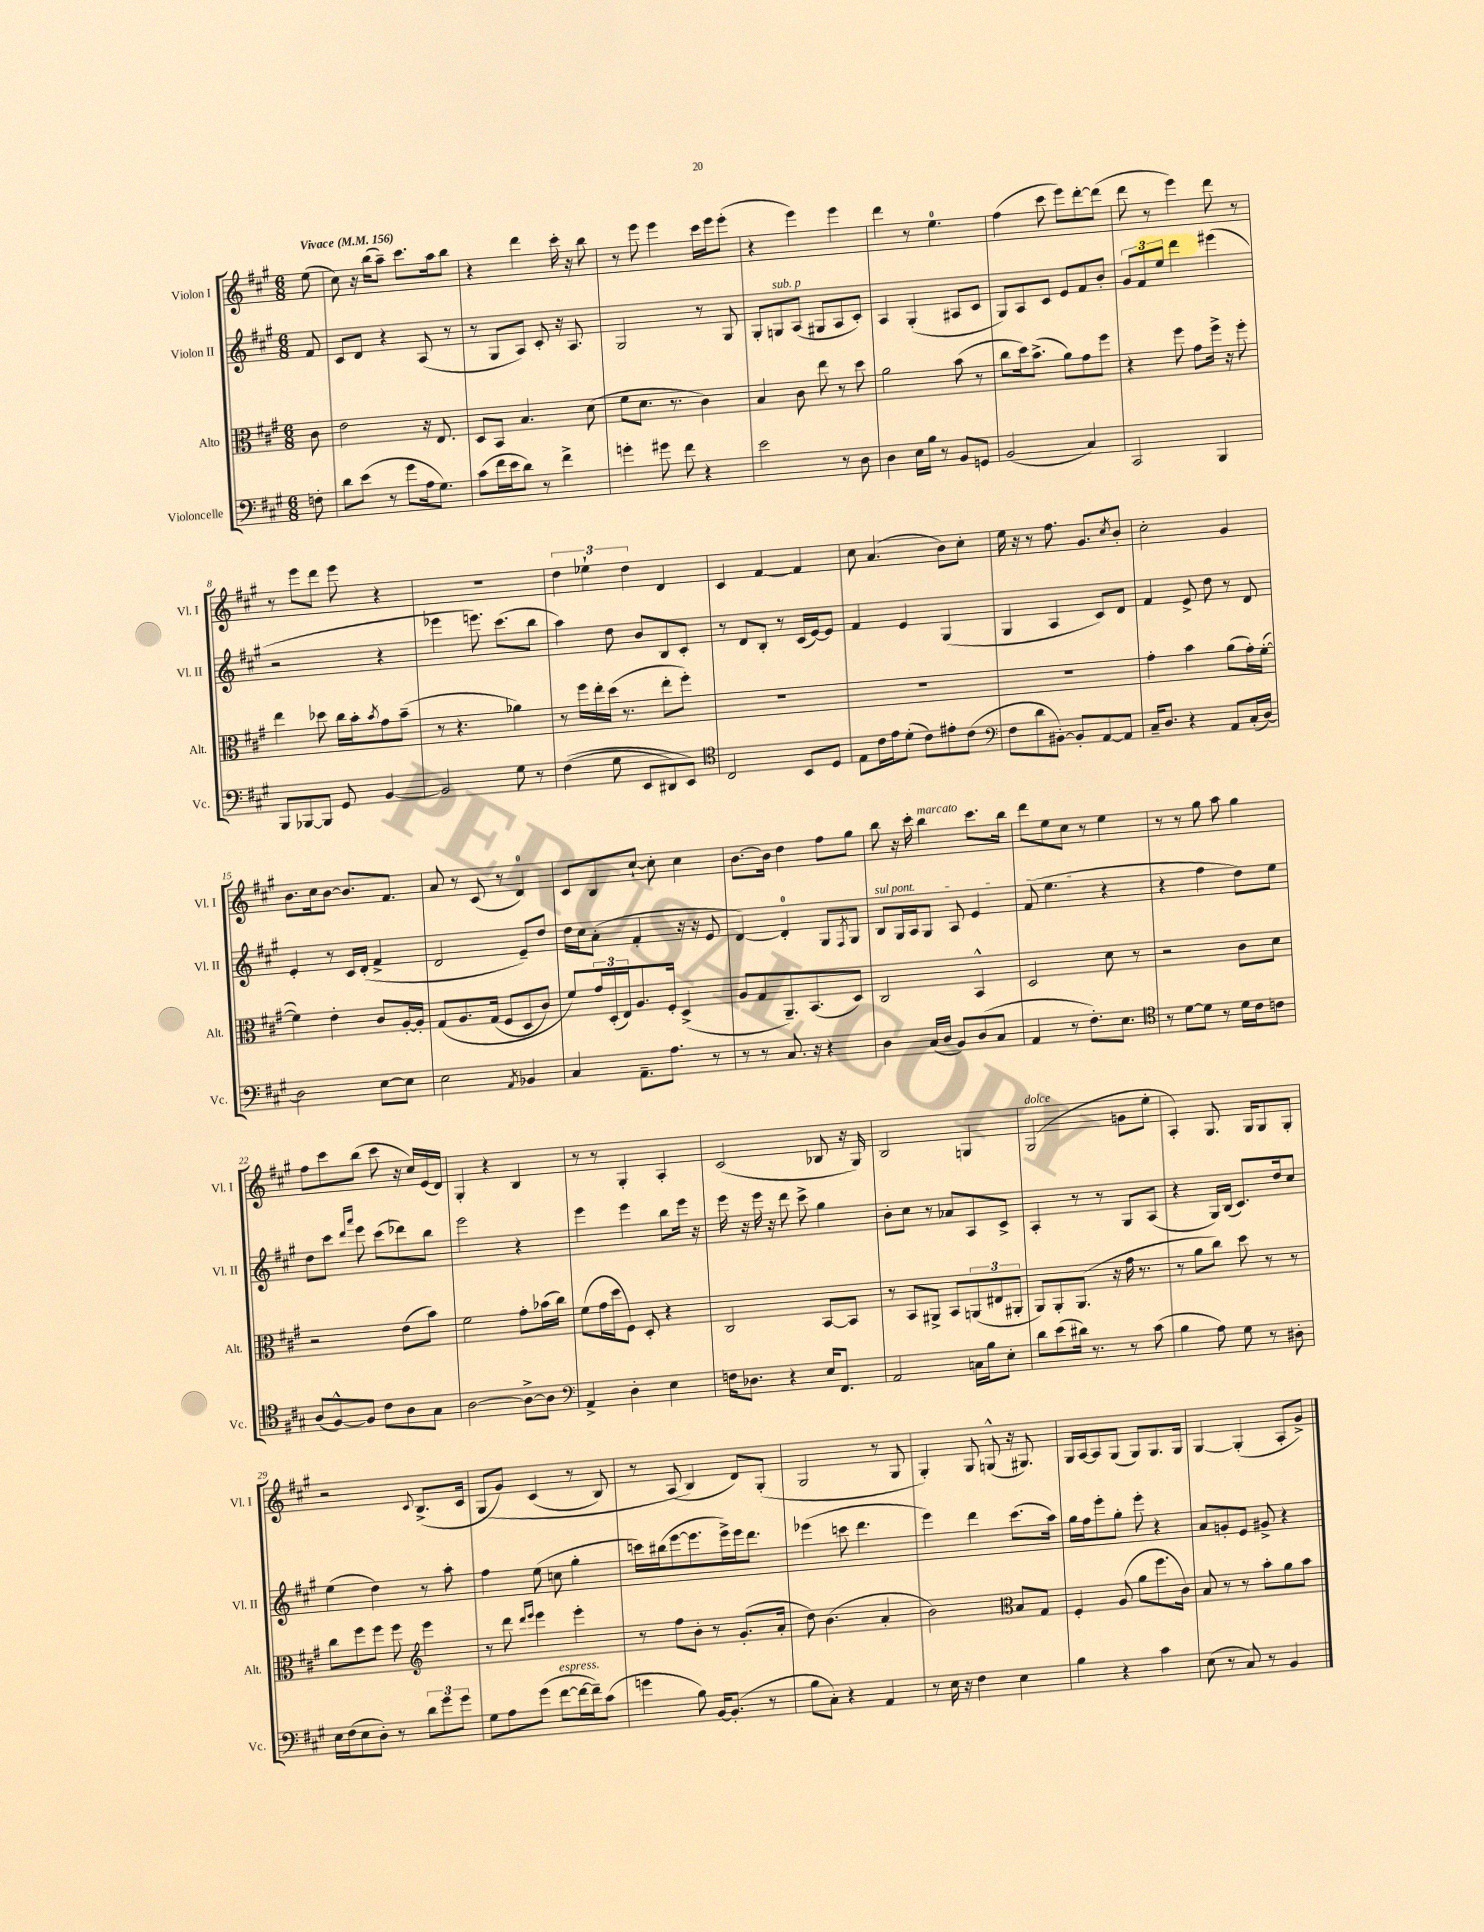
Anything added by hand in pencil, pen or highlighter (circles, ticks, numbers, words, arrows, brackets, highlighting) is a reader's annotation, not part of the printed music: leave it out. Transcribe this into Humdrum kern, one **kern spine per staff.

**kern	**kern	**kern	**kern
*staff4	*staff3	*staff2	*staff1
*clefF4	*clefC3	*clefG2	*clefG2
*k[f#c#g#]	*k[f#c#g#]	*k[f#c#g#]	*k[f#c#g#]
*M6/8	*M6/8	*M6/8	*M6/8
*MM156	*MM156	*MM156	*MM156
8F'\	8c#\	8f#/	(8ee\
=	=	=	=
8d\L	2e\	8c#/L	8cc#\)
(8e\J	.	8d/J	16r
.	.	.	(16bb\LK
8r	.	4r	8aa~\J)
8g#\L	.	.	8.ccc#\L
16A\k	16r	(8A/	.
8.G#\J)	8.E/	.	16aa\k
.	.	8r	8bb\J
=	=	=	=
(8c#\L	8D/L	8r	4r
16f#\L	8BB/J	8G#/L	.
16e\J	.	.	.
8d\J)	4.B/	8A/J)	4ddd\
8r	.	8c#'/	.
4f#^\	.	16r	16ccc#'\
.	.	8.A/	16r
.	(8d\	.	8bb\
=	=	=	=
4g'\	8f#\L	2G#/	8r
.	8.d\J	.	8eee\
8g#\	.	.	4eee\
.	8.r	.	.
8f#\	.	.	.
4r	4c#\)	8r	16ccc#\LL
.	.	.	16eee\J
.	.	8G#/	(8eee'\J
=	=	=	=
2e\	4B/	8G#'/L	4r
.	.	8G/	.
.	8c#\	(8A/J	4eee\)
.	8ee\	8G#/L	.
8r	8r	8A/	4eee\
8D\	8dd\	8c#'/J)	.
=	=	=	=
4D\	2a\	4A/	4ddd\
16E\LL	.	(4G#'/	8r
16B\JJ	.	.	.
8r	.	.	4.ee\
8BB/L	(8b\	8A#/L	.
8GG/J	8r	8c#/J	.
=	=	=	=
(2BB/	8cc#\L	8G#/L)	(4ff#\
.	16dd\k)	8A/	.
.	(8.b^\J	.	.
.	.	8c#/J	8ccc#\
.	8a\L)	8e/L	8eee\L)
4C#/)	8g#\	8f#/	[8ddd'\
.	8ff#\J	8b'/J	(8ddd\]J
=	=	=	=
2CC#/	4r	12g#/L	8ddd\
.	.	12f#/	.
.	.	.	8r
.	.	12ee/J	.
.	8ff#\	4ddd\	4eee\)
.	8g#\L	.	.
4BBB/	16ff#^\Jk	(4eee#\	8ddd\
.	16r	.	.
.	8ff#'\	.	8r
=	=	=	=
8BBB/L	4ee\	2r	8r
[8BBB-/	.	.	8eee\L
8BBB-/]J	8dd-\	.	8ddd\J
8GG#/	16cc#\LL	.	8eee\
.	16b'\J	.	.
.	8qb/	.	.
[4BB/	8g#\	4r	4r
.	(8b~\J	.	.
=	=	=	=
2BB/]	8r	4eee-\	2.r
.	4.r	.	.
.	.	8.eee\)	.
.	.	(8.ccc#\L	.
8G#\	4a-\)	.	.
8r	.	8bb\J	.
=	=	=	=
&((4F#\	8r	4aa\)	6dd\
.	16ff#\LL	.	.
.	.	.	6ee-`\
.	16ee'\	.	.
8G#\	(16dd\JJ	8dd\	.
.	8.r	.	.
.	.	.	6dd\
8EE/L	.	8b/L	.
8DD#/)	8ee'\L	8B/	4d/
8EE/J&)	8ff#'\J)	8c#'/J	.
=	=	=	=
*clefC4	*	*	*
2C#/	2.r	8r	4c#/
.	.	8d/L	.
.	.	8B'/J	[4f#/
.	.	8r	.
8BB/L	.	(16c#/LL	4f#/]
.	.	[16e/J)	.
8D/J	.	8e/]J	.
=	=	=	=
8E\L	2.r	4f#/	8cc#\
16c#\L	.	.	(4.a/
16e\J	.	.	.
(8d'\J	.	4e/	.
8c#\L)	.	.	.
8e#'\	.	(4G#/	8b\L)
(8c#\J	.	.	8cc#'\J
=	=	=	=
*clefF4	*	*	*
8F#\L	2.r	4G#/	16ee\
.	.	.	16r
8d\	.	.	8r
[8BB#'\J)	.	4A/	8.ff#\
8BB#'/]L	.	.	.
.	.	.	8.g#/L
[8AA/	.	8c#/L)	.
.	.	.	8qcc#/
8AA/]J	.	8d/J	8b'/J
=	=	=	=
16C#~/LK	4g#'\	4f#/	2cc#'\
8.D/J	.	.	.
4r	4b\	8e^/	.
.	.	8dd\	.
8AA/L	(8a\L	8r	4g#/
(16C#'/L	16g#'\L)	8d/	.
[16D/JJ)	([16f#'\JJ	.	.
=	=	=	=
2D\]	4f#\])	4e'/	8.b\L
.	.	.	16cc#\k
.	4e'\	8r	[8b\J
.	.	16c#/LL	8.b/]L
.	.	(16d'/JJ	.
[8E\L	8c#/L	4f#^/	.
.	.	.	8.f#/J
8E\]J	[16A'/L	.	.
.	16A'/]JJ	.	.
=	=	=	=
2E\	&(8G#/L	2d/	8a/
.	8.A/	.	8r
.	.	.	(8c#/
.	(16G#/Jk	.	.
.	8F#/L	.	8r
8qAA/	.	.	.
4BB-/	8D/	8e~/L)	4d/)
.	8c#/J)	8dd/J	.
=	=	=	=
4C#/	8f#/L&)	16dd\LL	8c#/L
.	.	16cc#\J	.
.	24g#/L	(8a'\J	8B/
.	(24D'/	.	.
.	24E/J)	.	.
8.AA~\L	8.A/	4f#'/	[8cc#`/J
.	.	.	8cc#'\]
8.A\J	16F#'/Jk	.	.
.	(4D^/	16r	4cc#\
.	.	16r	.
8r	.	8e/	.
=	=	=	=
8r	8A/L	[4d/)	[8.b\L
8r	8G#/	.	.
.	.	.	16b\]Jk
8.C#/	8.AA~/)	4d'/]	4dd\
16r	(8.BB/	.	.
4r	.	8G#/L	8ff#\L
.	.	8qF#/	.
.	8D/J)	8G#/J	8gg#\J
=	=	=	=
4D\	2C#/	8B/L	8bb\
.	.	16G#/L	16r
.	.	16A/J	16ccc#'\
(16C#/LL	.	8G#/J	4bb\
16D/JJ	.	.	.
8BB/L)	.	8A/	.
(8D/	4BB^^/	4e/	8.ccc#\L
8C#/J	.	.	.
.	.	.	16bb\Jk
=	=	=	=
4AA/	2D/	(8f#/	8ddd\L
.	.	4.ee\	8ee\
8r	.	.	8cc#\J
8.F#'\L)	.	.	8r
.	8d\	4r	4ee\
8.E\J	.	.	.
.	8r	.	.
=	=	=	=
*clefC4	*	*	*
8r	2r	4r	8r
[8d\L	.	.	8r
8d\]J	.	4ff#\	8gg#\
8r	.	.	8aa\
16d\LL	8c#\L	8dd\L)	4gg#\
16c#\J	.	.	.
8c\J	8d\J	8ee\J	.
=	=	=	=
(8A/L	2r	8dd\L	8ff#\L
[8F#^^/)	.	8ccc#\J	8ccc#\
.	.	16qqddd/LL	.
.	.	16qqaaa/JJ	.
8F#/]J	.	8eee\	(8bb\J
8c#\L	.	(8ccc#\L	8ccc#\
8A\	(8e\L	8ddd-\)	16r
.	.	.	16cc#/LL)
8G#\J	8b\J)	8bb\J	(16e/
.	.	.	16d/JJ)
=	=	=	=
[2A\	2f#\	2eee\	4G#'/
.	.	.	4r
8A^\_L	8g#'\L	4r	4B/
8A\]J	(16b-\L	.	.
.	16cc#\JJ)	.	.
=	=	=	=
*clefF4	*	*	*
4AA^/	(8f#\L	4eee\	8r
.	16g#\L	.	8r
.	16dd\J	.	.
4D'\	8F#\J)	4eee\	4G#'/
.	8D'/	.	.
4E\	4r	8bb\L	4A'/
.	.	16eee\Jk	.
.	.	16r	.
=	=	=	=
16F\LK	2C#/	16eee\	(2c#/
8.D-\J	.	16r	.
.	.	16eee\	.
.	.	16r	.
4r	.	8ddd\	.
.	.	8ccc#^\	.
16E/LK	[8BB/L	4gg#\	8B-/
8.FF#/J	.	.	.
.	8BB/]J	.	16r
.	.	.	16G#/)
=	=	=	=
2AA/	8r	8b'\L	2B/
.	8BB/L	8cc#\J	.
.	8AA#^/J	8r	.
.	8BB/L	8a-/L	.
16C\LL	(12AA/	8A/	4G/
16B\J	.	.	.
.	12E#/	.	.
8E'\J	.	8c#^/J	.
.	12AA#'/J	.	.
=	=	=	=
8d\L	8AA/L)	4A'/	(2G#/
(8e\	8AA'/	.	.
16d#\Jk)	(8.AA/J	8r	.
8.r	.	.	.
.	.	8r	.
.	16r	.	.
8r	16g#\	8G#/L	8g\L
.	8.r	.	.
(8c#\	.	(8A/J	8ee'\J
=	=	=	=
4B\	8r	4r	4A'/)
.	8a\L	.	.
8A\)	8cc#\J)	16G#/LL)	8.G#/
.	.	(16B/JJ	.
8G#\	8dd\	8.c#/L)	.
.	.	.	16G#/LK
8r	8r	.	8G#/
.	.	16dd/k	.
8D#'\	8r	8cc#/J	8G#'/J
=	=	=	=
16E\LL	8cc#\L	(4ee\	2r
(16F#\J	.	.	.
8E\	8ff#\	.	.
8D'\J)	8ff#\J	4dd\)	.
8r	8ff#\	.	.
*	*clefG2	*	*
.	.	.	8qqc#/
12d\L	4eee\	8r	(8.B^/L
12g#\	.	.	.
.	.	8aa'\	.
12g#\J	.	.	.
.	.	.	16c#/Jk
=	=	=	=
8G#\L	8r	4ff#\	&(8G#/L
8A\	8ddd\	.	8g#/J)
.	16qqddd/LL	.	.
.	16qqeee/JJ	.	.
(8g#\J	4eee\	(8ee\	(4c#/
[8f#\L	.	8cc\	.
16f#\_L	4eee'\	4gg#'\	8r
16f#~\]J)	.	.	.
(8c#\J	.	.	8B/)
=	=	=	=
4g\	8r	16ccc\LL)	8r
.	.	(16bb#\J	.
.	8ff#\L	[8eee\	(8A/
8B\)	8b'\J	8.eee\]	4B/&)
[16BB/LK	8r	.	.
(8.BB'/]J	.	16eee^\L)	.
.	(8.g#'/L	16eee\J	8d/L)
.	.	8.ddd\J	.
8r	.	.	(8G#'/J
.	16a'/Jk	.	.
=	=	=	=
8B\L	8dd\)	(4eee-\	2G#/
8C#'\J)	(4.b\	.	.
4r	.	8ccc\	.
.	.	4.ddd\	.
4AA/	4a'/	.	8r
.	.	.	8G#/
=	=	=	=
8r	2b\)	4eee\)	4G#'/)
16E\	.	.	.
16r	.	.	.
4F#\	.	4ddd\	8G#/
.	.	.	(8G^^/
*	*clefC3	*	*
4E\	8B/L	(8.ccc#\L	16r
.	.	.	8.G#/)
.	8G#/J	.	.
.	.	16aa\Jk)	.
=	=	=	=
4B\	4F#'/	16gg#\LL	16G#/LL
.	.	16ff#\J	[16A/J
.	.	8eee'\	8A/]
4r	(8A/	8gg#'\J	(8G#/J
.	8a\L	8eee'\	8G#/L)
4c#\	8.ff#\	4r	8.G#/
.	16c#\Jk)	.	16G#/Jk
=	=	=	=
(8E\	8B/	8a/L	[4G#/
8r	8r	8g'/	.
8C#/)	8r	8e/J	(4G#'/]
8r	8b'\L	8g#^/	.
4BB/	8a\	4r	8A'/L
.	8b\J	.	8g#^/J)
==	==	==	==
*-	*-	*-	*-
